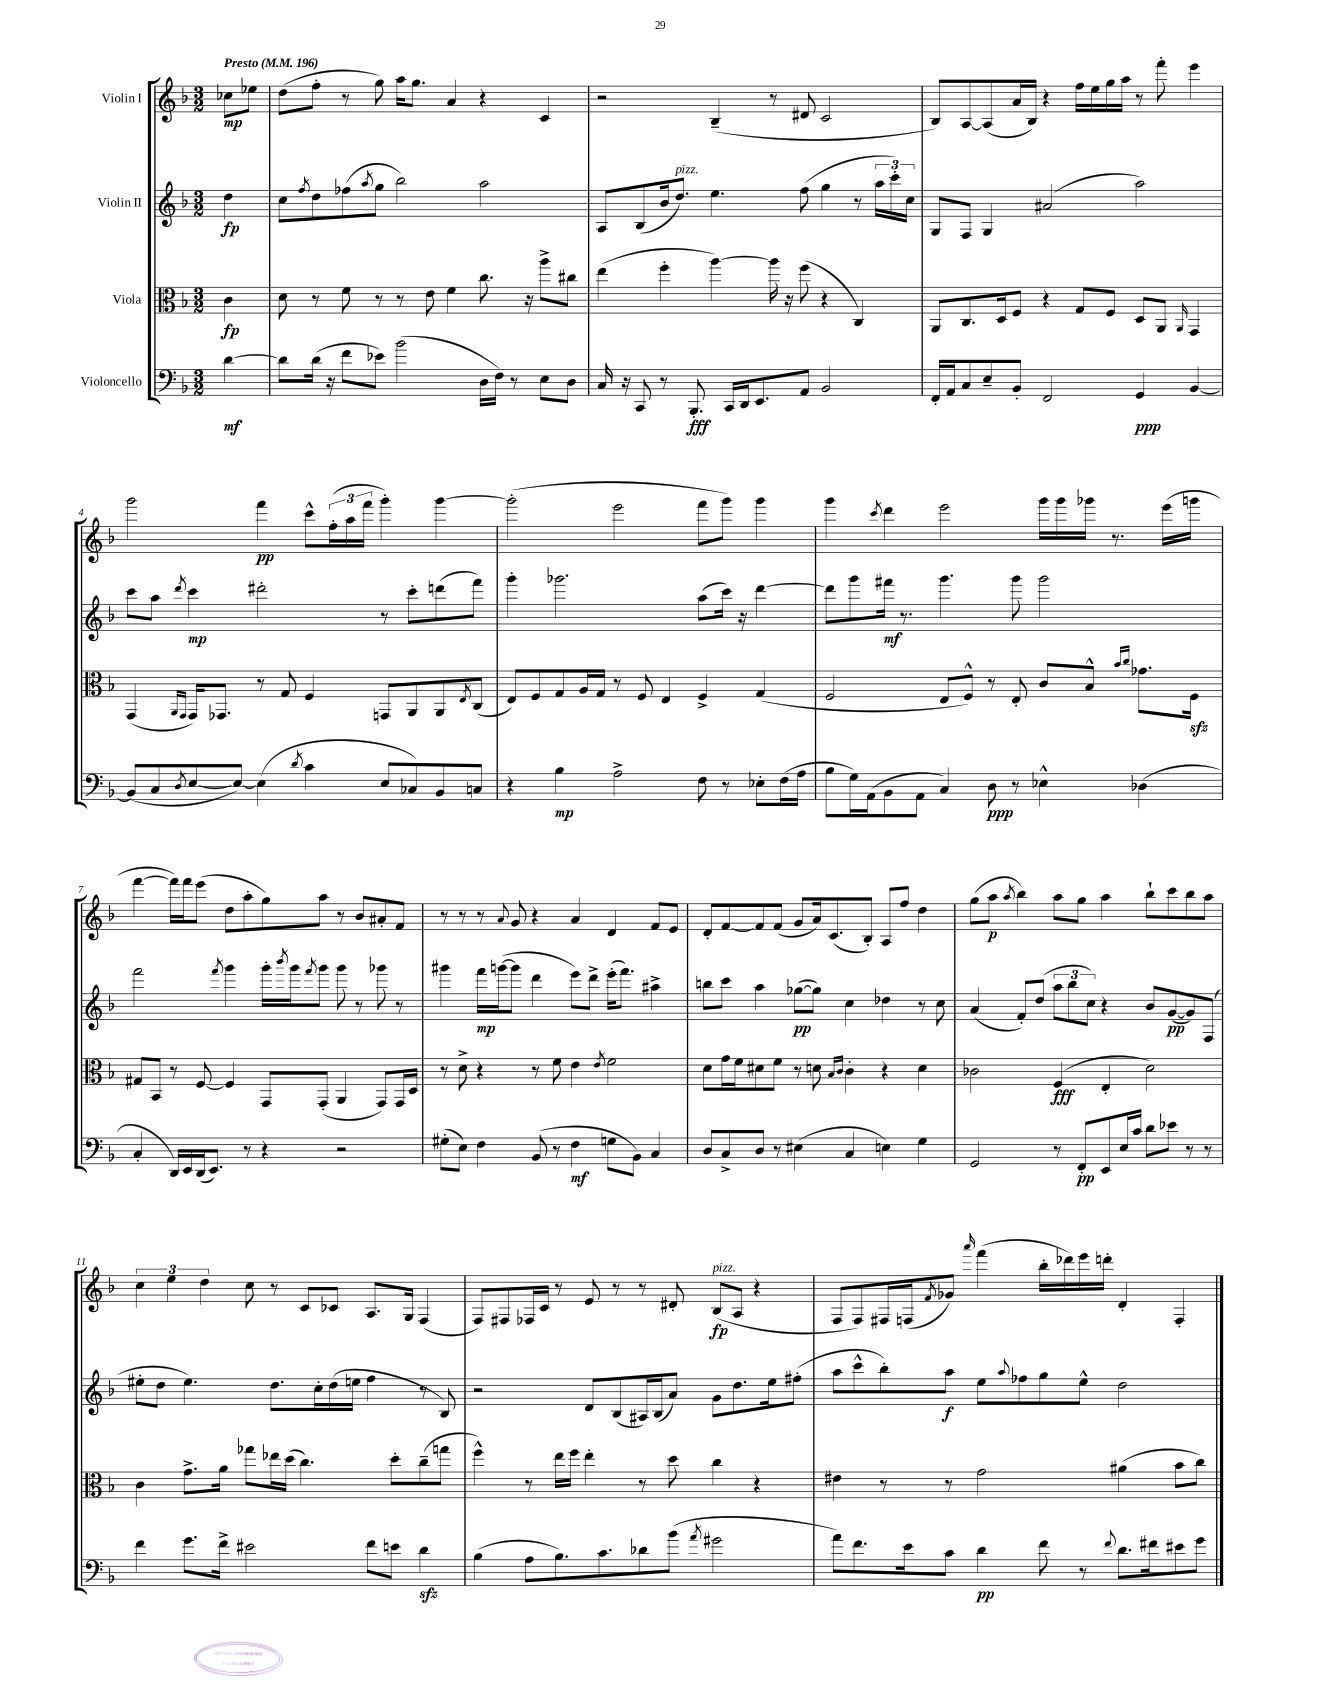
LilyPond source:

<<
\new StaffGroup <<
\new Staff = "s0" \with { instrumentName = "Violin I" } {
    \clef treble \key f \major \numericTimeSignature \time 3/2 \partial 4 \tempo "Presto" 4 = 196
    ces''8\mp ees''8 |
    d''8( f''8-. r8 g''8) a''16 g''8. a'4 r4 c'4 |
    r2 bes4--( r8 dis'8 c'2 |
    bes8) a8~ a8( a'16 bes16) r4 f''16 e''16 g''16 a''16 r8 f'''8-. e'''4 |
    g'''2 f'''4\pp c'''8-^ \tuplet 3/2 { f''16-.( a''16 f'''16 } g'''4-.) g'''4~ |
    g'''2-.( e'''2 f'''8 g'''8) g'''4 |
    g'''4 \acciaccatura { c'''8 } d'''4 e'''2 g'''16 g'''16 ges'''16 r8. e'''16( g'''16 |
    f'''4~ f'''16) f'''16 e'''8( d''8 a''8-. g''8) a''8 r8 bes'8 ais'8-. f'8 |
    r8 r8 r8 \appoggiatura { a'8 } g'8 r4 a'4 d'4 f'8 e'8 |
    d'8-. f'8~ f'8 f'8( g'8 a'16) c'8.( bes8-.) a8 f''8 d''4 |
    g''8( a''8\p \acciaccatura { a''8 } bes''4) a''8 g''8 a''4 bes''8-! c'''8 bes''8 a''8 |
    \tuplet 3/2 { c''4 e''4 d''4 } c''8 r8 c'8 ces'8 a8. g16 f4( |
    f8) fis8 fes16 c'16 r8 e'8 r8 r8 dis'8-. bes8\fp^\markup { \italic "pizz." }( a8 r4 |
    f8 f8) fis16 f16( \acciaccatura { f'8 } ges'8) \grace { a'''16 } f'''4( bes''16-. des'''16) e'''16 d'''16-. d'4-. f4-. \bar "|." |
}
\new Staff = "s1" \with { instrumentName = "Violin II" } {
    \clef treble \key f \major \numericTimeSignature \time 3/2 \partial 4
    d''4\fp |
    c''8 \acciaccatura { f''8 } d''8 fes''8( \acciaccatura { a''8 } g''8 bes''2) a''2 |
    a8 bes8( bes'16 d''8.^\markup { \italic "pizz." }) e''4. f''8( g''4 r8 \tuplet 3/2 { a''16 c'''16-.) c''16 } |
    g8 f8 g4 ais'2( a''2) |
    c'''8 a''8 \acciaccatura { d'''8 } c'''4\mp dis'''2-. r8 c'''8-. d'''8( f'''8) |
    g'''4-. ges'''2. a''8( c'''16) r16 d'''4~ |
    d'''8 g'''8 fis'''16\mf r8. g'''4. g'''8 g'''2 |
    f'''2 \acciaccatura { f'''8 } g'''4 g'''16-. \acciaccatura { bes'''8 } g'''16 \acciaccatura { f'''8 } g'''8 g'''8 r8 ges'''8 r8 |
    gis'''4 f'''16\mp g'''16~( g'''8 d'''4 e'''8) d'''8-> e'''16-.( f'''8.) ais''4-> |
    b''8 c'''8 a''4 ges''8~\pp( ges''8) c''4 des''4 r8 c''8 |
    a'4( f'8-.) d''8( \tuplet 3/2 { a''8 bes''8 c''8) } r4 bes'8 g'8~\pp( g'8) f8( |
    eis''8-. d''8 eis''4.) d''8. c''16-. d''16( e''16 f''4 r8 bes8) |
    r2 d'8 bes8( ais16) bes16( a'8) g'8 d''8. e''16 fis''8-.( |
    a''8 c'''8-^ bes''8-.) a''8\f e''8 \appoggiatura { a''8 } fes''8 g''8 e''8-^ d''2 \bar "|." |
}
\new Staff = "s2" \with { instrumentName = "Viola" } {
    \clef alto \key f \major \numericTimeSignature \time 3/2 \partial 4
    c'4\fp |
    d'8 r8 f'8 r8 r8 e'8 f'4 c''8. r16 a''8-> cis''8 |
    e''4( f''4-. a''4~) a''16 r16 f''8( r4 c4) |
    a,8 c8. d16 f8 r4 g8 f8 d8 a,8 \grace { a,16 } g,4 |
    g,4( \grace { a,16 g,16 } g,16) ges,8. r8 g8 f4 g,8 a,8 a,8 \acciaccatura { e8 } c8( |
    e8) f8 g8 a16 g16 r8 f8 e4 f4-> g4( |
    f2 e8 f8-^) r8 e8-. c'8 bes8-^ \grace { bes'16 c''16 } ges'8. f16\sfz |
    gis8 bes,8 r8 f8~ f4 g,8 g,8-.( a,4 g,8) g,16 d16 |
    r8 d'8-> r4 r8 f'8 e'4 \acciaccatura { e'8 } f'2 |
    d'8 g'16 f'16 dis'8 f'8 r8 d'8 \grace { bes16 c'16 } c'4-. r4 d'4 |
    ces'2 f4\fff( e4-. d'2) |
    c'4 g'8.-> a'16 ges''8 ees''16 d''16( c''4.) d''8-. c''8--( g''8 |
    f''4-^) r8 e''16 f''16 e''4-. r8 d''8 c''4 r4 |
    eis'4 r8 r8 g'2 ais'4( bes'8 c''8) \bar "|." |
}
\new Staff = "s3" \with { instrumentName = "Violoncello" } {
    \clef bass \key f \major \numericTimeSignature \time 3/2 \partial 4
    d'4~\mf |
    d'8 d'16( r16 f'8 ees'8) bes'2( d16 f16) r8 e8 d8 |
    c16 r16 c,8 r8 bes,,8.-.\fff c,16 d,16 e,8. a,8 bes,2 |
    f,16-. a,16 c8 e8-- bes,8-. f,2 g,4\ppp bes,4~ |
    bes,8( c8 \acciaccatura { d8 } e8~ e8~) e4( \acciaccatura { d'8 } c'4 e8 ces8) bes,8 c8 |
    r4 bes4\mp a2-> f8 r8 ees8-. f16( a16 |
    bes8 g16) a,16( bes,8 a,8 c4) d8\ppp r8 ees4-^ des4( |
    c4-. d,16) e,16 d,16( e,8.) r8 r4 r2 |
    gis8-.( e8) f4 bes,8( r8 f4\mf g8 bes,8) c4 |
    d8 c8-> d8 r8 eis4( c4 e4) g4 |
    g,2 r8 f,8-.\pp e,8 e16 c'16 d'8 ees'8 r8 r8 |
    f'4 g'8. f'16-> eis'2 f'8 e'8 d'4\sfz |
    bes4( a8 bes8.) c'8. des'8 bes'8( \acciaccatura { a'8 } gis'2 |
    a'8) f'8. e'16 c'8 d'4\pp f'8 r8 \appoggiatura { f'8 } d'8. fis'16 eis'8 g'8 \bar "|." |
}
>>
>>
